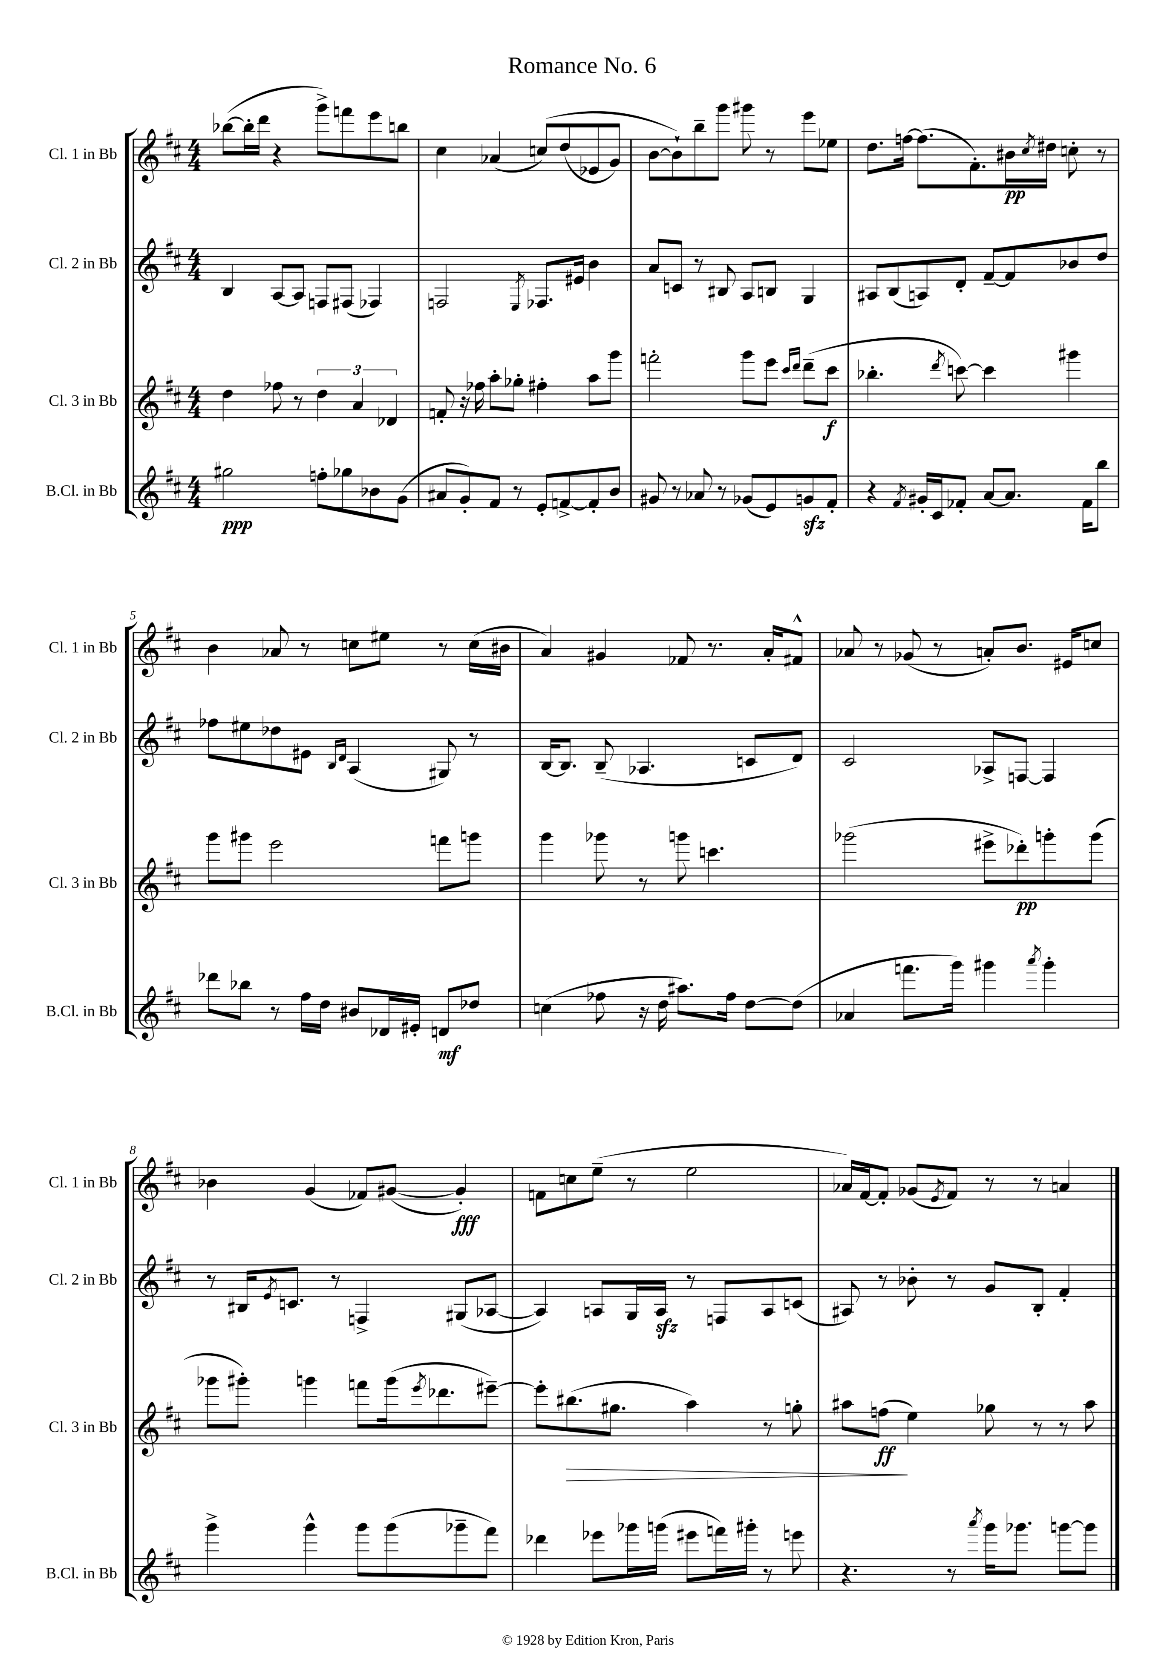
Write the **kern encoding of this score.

**kern	**dynam	**kern	**dynam	**kern	**kern	**dynam
*part4	*part4	*part3	*part3	*part2	*part1	*part1
*staff4	*staff4	*staff3	*staff3	*staff2	*staff1	*staff1
*I"B.Cl. in Bb	*	*I"Cl. 3 in Bb	*	*I"Cl. 2 in Bb	*I"Cl. 1 in Bb	*
*I'B.Cl. in Bb	*	*I'Cl. 3 in Bb	*	*I'Cl. 2 in Bb	*I'Cl. 1 in Bb	*
*clefG2	*	*clefG2	*	*clefG2	*clefG2	*
*k[f#c#]	*	*k[f#c#]	*	*k[f#c#]	*k[f#c#]	*
*M4/4	*	*M4/4	*	*M4/4	*M4/4	*
=1	=1	=1	=1	=1	=1	=1
2gg#X\	ppp	4dd\	.	4B/	([8bb-X\L	.
.	.	.	.	.	16bb-'\L]	.
.	.	.	.	.	16ddd\JJ	.
.	.	8ff-X\	.	[8A/L	4r	.
.	.	8r	.	8A/J]	.	.
8ffn'\L	.	6dd\	.	8Fn/L	8ggg^\L)	.
8gg-X\	.	.	.	(8F#X/J	8fffn\	.
.	.	6a/	.	.	.	.
8b-X\	.	.	.	4F-X/)	8eee\	.
.	.	6d-X/	.	.	.	.
(8g\J	.	.	.	.	8bbn\J	.
=2	=2	=2	=2	=2	=2	=2
8a#X/L	.	8fn'/	.	2Fn/	4cc#\	.
8g'/)	.	16r	.	.	.	.
.	.	16ff-X\	.	.	.	.
8f#/J	.	8aa'\L	.	.	(4a-X/	.
8r	.	8gg-X'\J	.	.	.	.
.	.	.	.	8qE/	.	.
8e'/L	.	4ff#X'\	.	8.F-X/L	(8ccn/L)	.
[8fn^/	.	.	.	.	(8dd/	.
.	.	.	.	16e#X/Jk	.	.
8f'/]	.	8aa\L	.	4b\	8e-X/	.
8b/J	.	8ggg\J	.	.	8g/J)	.
=3	=3	=3	=3	=3	=3	=3
8g#X/	.	2fffn'\	.	8a/L	[8b\L	.
8r	.	.	.	8cn/J	8b`\])	.
8a-X/	.	.	.	8r	8bb~\	.
8r	.	.	.	8B#X/	8ggg\J	.
(8g-X/L	.	8ggg\L	.	8A/L	8ggg#X\	.
8e/)	.	8eee\J	.	8Bn/J	8r	.
.	.	16qqccc#/LL	.	.	.	.
.	.	16qqddd/JJ	.	.	.	.
8gnzz/	.	(8ddd~\L	.	4G/	8eee\L	.
8f#'/J	.	8ccc#\J	f	.	8ee-X\J	.
=4	=4	=4	=4	=4	=4	=4
4r	.	4.bb-X'\	.	8A#X/L	8.dd\L	.
.	.	.	.	(8B/	.	.
.	.	.	.	.	[16ffn\Jk	.
8qf#/	.	.	.	.	.	.
16g#X'/LL	.	.	.	8An/)	(8.ff\L]	.
16c#/J	.	.	.	.	.	.
.	.	8qddd/	.	.	.	.
8f-X'/J	.	[8cccn\)	.	8d'/J	.	.
.	.	.	.	.	8.f#'\)	.
[8a/L	.	4ccc\]	.	[8f#~/L	.	.
8.a/J]	.	.	.	8f#/]	16b#X\L	pp
.	.	.	.	.	8qcc#/	.
.	.	.	.	.	16dd#X\JJ	.
.	.	4ggg#X\	.	8b-X/	8ccn'\	.
16f-\KL	.	.	.	.	.	.
8bb\J	.	.	.	8dd/J	8r	.
!!LO:LB:g=z
=5	=5	=5	=5	=5	=5	=5
8ddd-X\L	.	8ggg\L	.	8ff-X\L	4b\	.
8bb-X\J	.	8ggg#X\J	.	8ee#X\	.	.
8r	.	2eee\	.	8dd-X\	8a-X/	.
16ff#\LL	.	.	.	8e#X\J	8r	.
16dd\JJ	.	.	.	.	.	.
.	.	.	.	16qqB/LL	.	.
.	.	.	.	16qqd/JJ	.	.
8b#X/L	.	.	.	(4A/	8ccn\L	.
16d-X/L	.	.	.	.	8ee#X\J	.
16e#X'/JJ	.	.	.	.	.	.
8dn/L	mf	8fffn\L	.	8G#X/)	8r	.
8dd-X/J	.	8gggn\J	.	8r	(16cc\LL	.
.	.	.	.	.	16b#X\JJ	.
=6	=6	=6	=6	=6	=6	=6
(4ccn\	.	4ggg\	.	[16B/KL	4a/)	.
.	.	.	.	8.B/J]	.	.
8ff-X\	.	8ggg-X\	.	(8B~/	4g#X/	.
16r	.	8r	.	4.A-X/	.	.
16dd\	.	.	.	.	.	.
8.aa#X\L)	.	8gggn\	.	.	8f-X/	.
.	.	4.cccn\	.	.	8.r	.
16ff-\Jk	.	.	.	.	.	.
[8dd\L	.	.	.	8cn/L	.	.
.	.	.	.	.	16a'/KL	.
(8dd\J]	.	.	.	8d/J)	8f#X^^/J	.
=7	=7	=7	=7	=7	=7	=7
4a-X/	.	(2ggg-X\	.	2c#/	8a-X/	.
.	.	.	.	.	8r	.
8.fffn\L	.	.	.	.	(8g-X/	.
.	.	.	.	.	8r	.
16ggg\Jk)	.	.	.	.	.	.
4ggg#X\	.	8eee#X^\L	.	8A-X^/L	8an'/L)	.
.	.	8ddd-X'\)	pp	[8Fn/J	8.b/J	.
8qaaa/	.	.	.	.	.	.
4ggg#'\	.	8gggn'\	.	4F/]	.	.
.	.	.	.	.	16e#X/KL	.
.	.	(8ggg\J	.	.	8ccn/J	.
!!LO:LB:g=z
=8	=8	=8	=8	=8	=8	=8
4ggg^\	.	8ggg-X\L	.	8r	4b-X\	.
.	.	8ggg#X'\J)	.	16B#X/KL	.	.
.	.	.	.	8qe/	.	.
.	.	.	.	8.cn/J	.	.
4ggg^^\	.	4gggn\	.	.	(4g/	.
.	.	.	.	8r	.	.
8ggg\L	.	8fffn\L	.	4Fn^/	8f-X/L)	.
(8ggg\	.	(16ggg\k	.	.	([8g#X/J	.
.	.	8qeee/	.	.	.	.
.	.	8.ddd-X\	.	.	.	.
8ggg-X~\	.	.	.	(8G#X/L	4g#'/])	fff
8fff#\J)	.	[8eee#X~\J)	.	[8A-X/J	.	.
=9	=9	=9	=9	=9	=9	=9
4ddd-X\	.	8eee#'\L]	.	4A-/])	8fn\L	.
!	!	!	!LO:HP:b	!	!	!
.	.	(8.bb#X\	>	.	8ccn\	.
8eee-X\L	.	.	.	8An/L	(8ee~\J	.
.	.	8.gg#X\J	.	.	.	.
16ggg-X\L	.	.	.	16G/L	8r	.
(16gggn\JJ	.	.	.	16Azz/JJ	.	.
8eee#X\L	.	4aa\)	.	8r	2ee\	.
16fffn\L)	.	.	.	8Fn/L	.	.
16ggg#X'\JJ	.	.	.	.	.	.
8r	.	8r	.	8A/	.	.
8eeen\	.	8ggn'\	.	(8cn/J	.	.
=10	=10	=10	=10	=10	=10	=10
4.r	.	8aa#X\L	.	8A#X/)	16a-X/LL)	.
.	.	.	.	.	[16f#/J	.
.	.	(8ffn\J	ff	8r	8f#'/J]	.
.	.	4ee\)	]	8b-X'\	(8g-X/L	.
.	.	.	.	.	8qe/	.
8r	.	.	.	8r	8f#/J)	.
8qaaa/	.	.	.	.	.	.
16ggg\KL	.	8gg-X\	.	8g/L	8r	.
8.ggg-X\J	.	.	.	.	.	.
.	.	8r	.	8B'/J	8r	.
[8gggn\L	.	8r	.	4f#'/	4an/	.
8ggg\J]	.	8aa#\	.	.	.	.
==	==	==	==	==	==	==
*-	*-	*-	*-	*-	*-	*-
